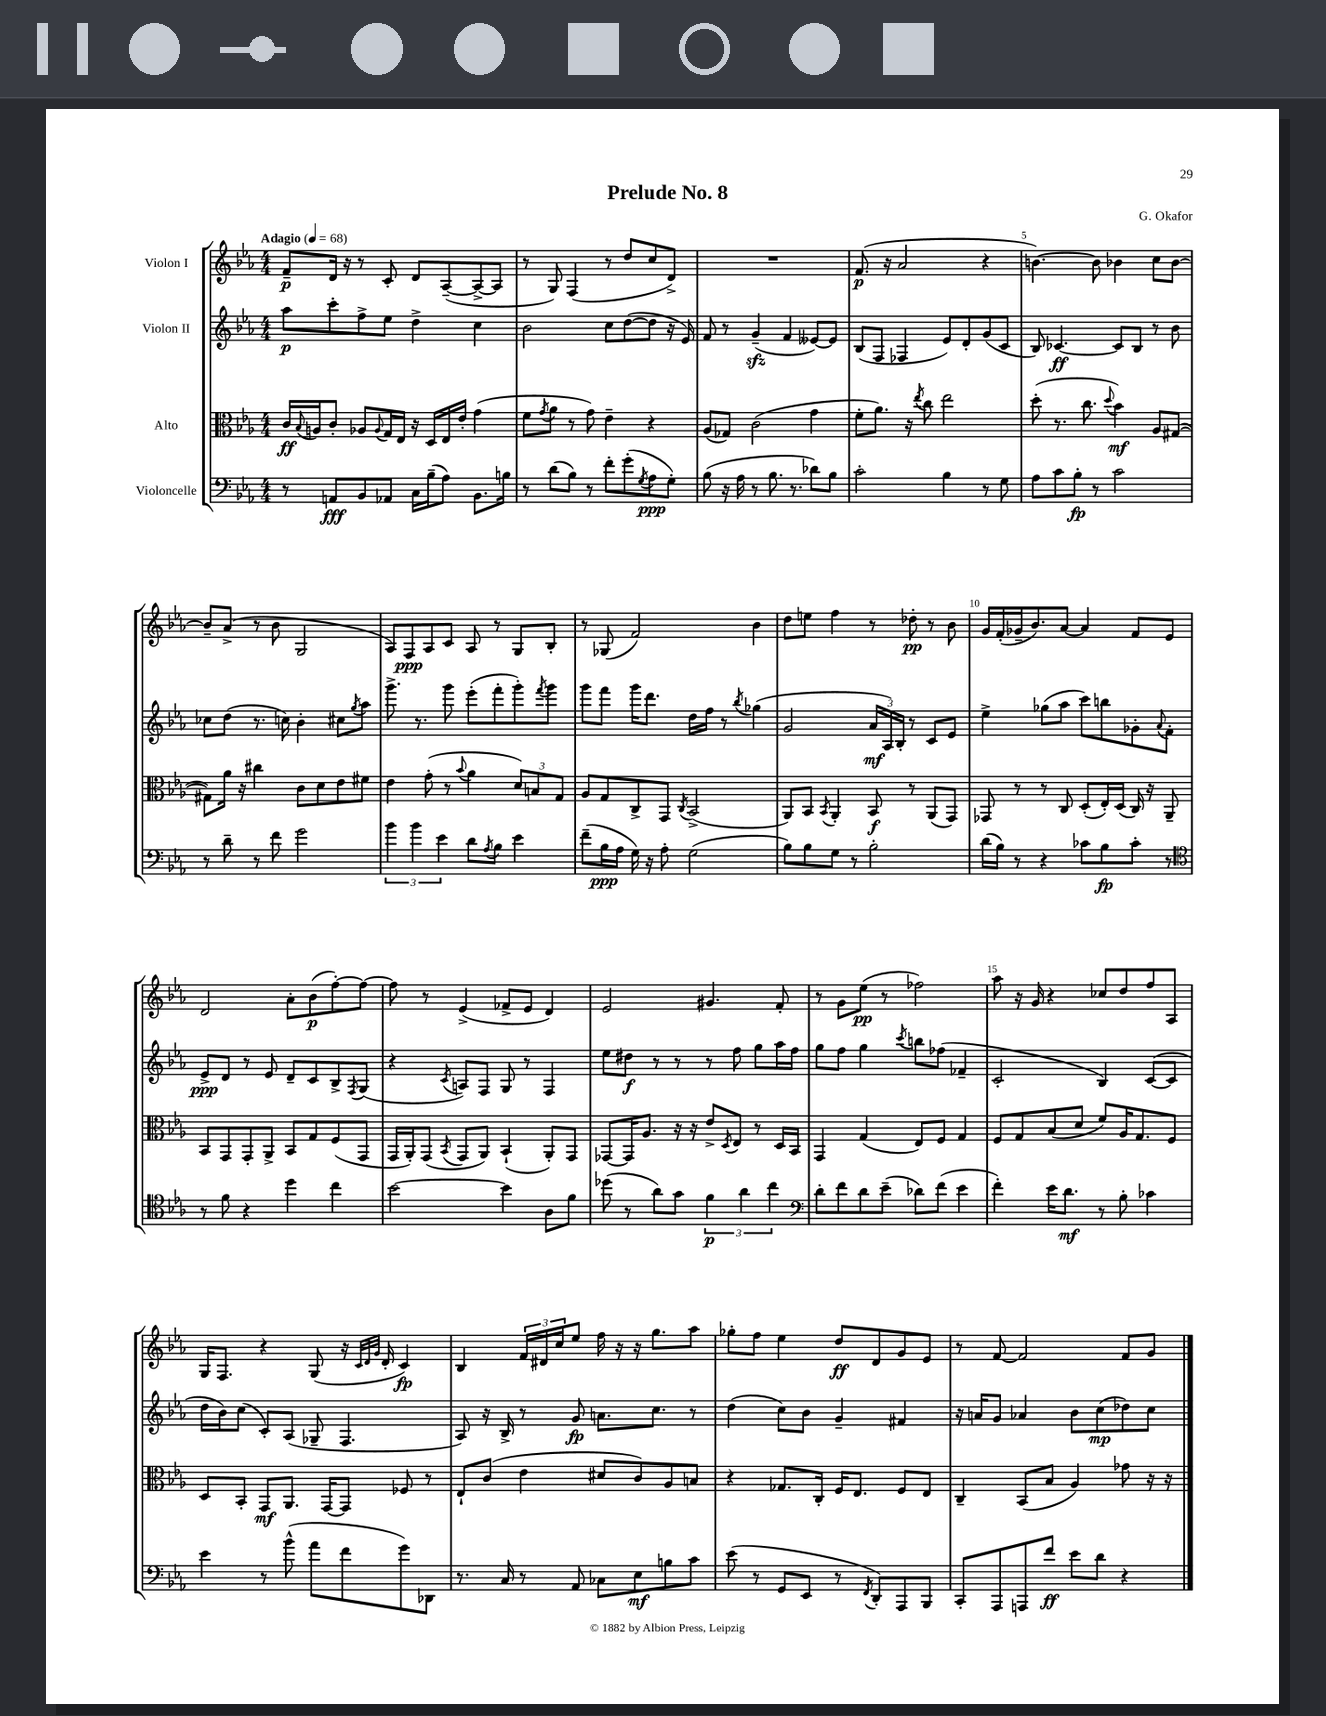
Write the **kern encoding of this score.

**kern	**kern	**kern	**kern
*staff4	*staff3	*staff2	*staff1
*clefF4	*clefC3	*clefG2	*clefG2
*k[b-e-a-]	*k[b-e-a-]	*k[b-e-a-]	*k[b-e-a-]
*M4/4	*M4/4	*M4/4	*M4/4
*MM68	*MM68	*MM68	*MM68
8r	16c/LL	8aa-\L	8f~/L
.	8qqB-/	.	.
.	16A/J	.	.
8AA/L	8c'/J	8ccc'\	16d/Jk
.	.	.	16r
8BB-/	8A-/L	8ff^\	8r
.	8qqA-/	.	.
8AA-/J	16G/L	8ee-\J	8c'/
.	16E-/JJ	.	.
16C\LL	16r	4dd^\	8d/L
(16B-~\J	16D/LL	.	.
8A-\J)	16E-/	.	([8A-~/
.	16e-'/JJ	.	.
8.BB-\L	(4g\	4cc\	8A-^/_
.	.	.	8A-/]J
16B\Jk	.	.	.
=	=	=	=
8r	8f\L	2b-\	8r
.	8qg/	.	.
(8d\L	8a-\J	.	8G/)
8B-\J)	8r	.	(4F/
8r	8g\)	.	.
8f'\L	4e-~\	8cc\L	8r
(8g'\	.	([8dd\	8dd/L
8qG/	.	.	.
8A-\	4r	8dd\]J	8cc/
8G'\J)	.	16r	8d^/J)
.	.	16e-/)	.
=	=	=	=
(8B-\	(8A-/L	8f/	1r
16r	8G-/J)	8r	.
16A-\	.	.	.
8r	(2c\	(4g~/	.
8.B-\	.	.	.
.	.	4f/	.
8.r	.	.	.
8d-\L)	4g\	[8e--/L)	.
8B-\J	.	8e--/]J	.
=	=	=	=
2c'\	8f'\L	(8B-/L	(8.f/
.	8.a-\J)	8F/J	.
.	.	.	16r
.	.	4F-/	2a-/
.	16r	.	.
.	8qee-/	.	.
.	8cc\	.	.
4B-\	2ee-\	8e-/L)	.
.	.	8d'/	.
8r	.	(8g/	4r
8G\	.	8c/J	.
=	=	=	=
8A-\L	(8dd'\	8B-/)	[4.b\)
8c\	8.r	[4.c-/	.
8B-'\J	.	.	.
.	8.cc\	.	.
8r	.	.	8b\]
.	8qqdd/	.	.
2c\	4b-\)	8c-/]L	4b-\
.	.	8B-/J	.
.	8A-/L	8r	8cc\L
.	([8G#/J	8b-\	[8b-\J
=	=	=	=
8r	8G#\]L)	8cc-\L	8b-~/]L
8d~\	16a-\Jk	(8dd\J	(8a-^/J
.	16r	.	.
8r	4cc#\	8.r	8r
8f\	.	.	8b-\
.	.	16cc\)	.
2g\	8c\L	4b-'\	2G/
.	8d\	.	.
.	8e-\	8cc#\L	.
.	.	8qgg/	.
.	8f#\J	8aa-\J	.
=	=	=	=
6b-\	4e-\	8.ggg^\	8A-/L)
.	.	.	8F/
6b-\	.	.	.
.	.	8.r	.
.	(8g'\	.	8A-/
6e-\	.	.	.
.	8r	8ggg\	8c/J
.	8qqb-/	.	.
8d\L	4a-\	(8eee-'\L	8A-/
8qA-/	.	.	.
8B-\J	.	8fff'\	8r
4e-\	12d/L)	8ggg'\)	8G/L
.	12B/	.	.
.	.	8qfff/	.
.	.	8ggg\J	8B-'/J
.	12G/J	.	.
=	=	=	=
(8f~\L	8A-/L	8ggg\L	8r
16B-\L	8G/	8fff\J	(8G-/
16A-\JJ	.	.	.
16G\)	8C^/	16ggg\LK	2f/)
16r	.	8.ddd\J	.
8A-'\	8GG/J	.	.
.	8qC/	.	.
(2G\	(2BB-^/	16dd\LL	.
.	.	16ff\JJ	.
.	.	8r	.
.	.	8qbb-/	.
.	.	(4gg-\	4b-\
=	=	=	=
8B-\L)	8AA-/L)	2g/	8dd\L
8B-\	8BB-/J	.	8ee\J
.	8qBB-/	.	.
8G\J	4AA-'/	.	4ff\
8r	.	.	.
2B-'\	8BB-/	24a-/LL	8r
.	.	24A-/)	.
.	.	24B-'/JJ	.
.	8r	8r	8dd-'\
.	(8AA-/L	8c/L	8r
.	8GG/J)	8e-/J	8b-\
=	=	=	=
(16d\LL	8GG-/	4ee-^\	16g/LL
16B-\JJ)	.	.	(16f'/
8r	8r	.	16g-~/J
.	.	.	8.b-/)
4r	8r	(8gg-\L	.
.	8C/	8aa-\J	[8a-/J
8c-\L	(8D'/L	8ccc\L)	4a-/]
8B-\	16E-'/L)	8bb\	.
.	(16D/JJ	.	.
8c-'\J	16C/)	8g-'\	8f/L
.	16r	.	.
.	.	8qqa-/	.
8r	8AA-~/	8f'\J	8e-/J
=	=	=	=
*clefC4	*	*	*
8r	8BB-/L	8e-^/L	2d/
8f\	8GG/	8d/J	.
4r	8GG'/	8r	.
.	8AA-^/J	8e-/	.
4dd\	8BB-/L	8d~/L	8a-'\L
.	8G/	8c/	(8b-\
4cc\	(8F/	8B-^/	[8ff'\)
.	.	8qF/	.
.	8GG/J	(8G/J	8ff\_J
=	=	=	=
[2b-\	16GG/LL	4r	8ff\]
.	16AA-'/J)	.	.
.	(8GG/J	.	8r
.	8qBB-/	8qc/	.
.	8GG/L	8A/L)	(4e-^/
.	8AA-/J)	8F/J	.
4b-\]	(4BB-`/	8G/	8f-^/L
.	.	8r	8e-/J
8A-\L	8AA-'/L)	4F/	4d/)
8f\J	8GG/J	.	.
=	=	=	=
(8dd-\	[8GG-/L	8ee-\L	2e-/
8r	16GG-/]K	8dd#\J	.
.	8.A-/J	.	.
8a-\L)	.	8r	.
8g\J	16r	8r	.
.	16r	.	.
6f\	8e-^/L	8r	4.g#/
.	8qD/	.	.
.	8E-/J	8ff\	.
6a-\	.	.	.
.	8r	8gg\L	.
6cc\	.	.	.
.	16D/LL	16aa-\L	8f'/
.	16BB-/JJ	16ff\JJ	.
=	=	=	=
*clefF4	*	*	*
8d'\L	4GG/	8gg\L	8r
8f\	.	8ff\J	8g\L
8d\	(4G/	4gg\	(8ee-\J
(8e-~\J	.	.	8r
.	.	8qccc/	.
8d-\L)	8E-/L)	8bb\L	2ff-\)
(8f\J	8F/J	(8ff-\J	.
4e-\	4G/	4f-~/	.
=	=	=	=
4f'\)	8F/L	2c'/	8aa-\
.	8G/	.	16r
.	.	.	16g/
16e-\LK	(8B-/	.	4r
8.d\J	.	.	.
.	8d/J	.	.
8r	8f/L)	4B-/)	8cc-/L
8B-'\	16A-/K	.	8dd/
.	8.G/	.	.
4c-\	.	([8c/L	8ff/
.	8F/J	8c/]J	8A-/J
=	=	=	=
4e-\	8D/L	16dd\LL	16G/LK
.	.	16b-\J)	8.F/J
.	8BB-'/J	(8cc\J	.
8r	8GG/L	8c'/L)	4r
(8b-^^\	8.AA-/J	(8A-/J	.
8a-\L	.	8G-~/	(8G/
.	[16GG/LK	.	.
8f\	8GG/]J	4.F/	16r
.	.	.	32qqc/LLL
.	.	.	32qqd/
.	.	.	32qqg/JJJ
.	.	.	16d'/
8g\)	8F-/	.	4c/)
8DD-\J	8r	.	.
=	=	=	=
8.r	8E-`/L	8A-/)	4B-/
.	(8c/J	16r	.
16C/	.	16B-^/	.
8r	4e-\	8r	24f/LL
.	.	.	24d#/
.	.	.	24cc/J
8AA-/	.	8g/	8ee-/J
8C-\L	8d#/L	8.a\L	16ff\
.	.	.	16r
8E-\	8c/)	.	16r
.	.	8.cc\J	8.gg\L
8B\	8A-/	.	.
8c\J	8B/J	8r	8aa-\J
=	=	=	=
(8e-\	4r	(4dd\	8gg-'\L
8r	.	.	8ff\J
8GG/L	8.G-/L	8cc\L)	4ee-\
8EE-/J	.	8b-\J	.
.	16C'/Jk	.	.
8r	16F/LK	4g~/	8dd/L
.	8.E-/J	.	.
8qFF/	.	.	.
8DD'/L)	.	.	8d/
8AAA-/	8F/L	4f#/	8g/
8BBB-/J	8E-/J	.	8e-/J
=	=	=	=
8CC'/L	4C~/	16r	8r
.	.	16a/LK	.
8AAA-/	.	8g/J	[8f/
8AAA/	(8BB-/L	4a-/	2f/]
8f/J	8B-/J	.	.
8e-\L	4A-/)	8b-\L	.
8d\J	.	(8cc\	.
4r	8g-\	8dd-\)	8f/L
.	16r	8cc\J	8g/J
.	16r	.	.
==	==	==	==
*-	*-	*-	*-
